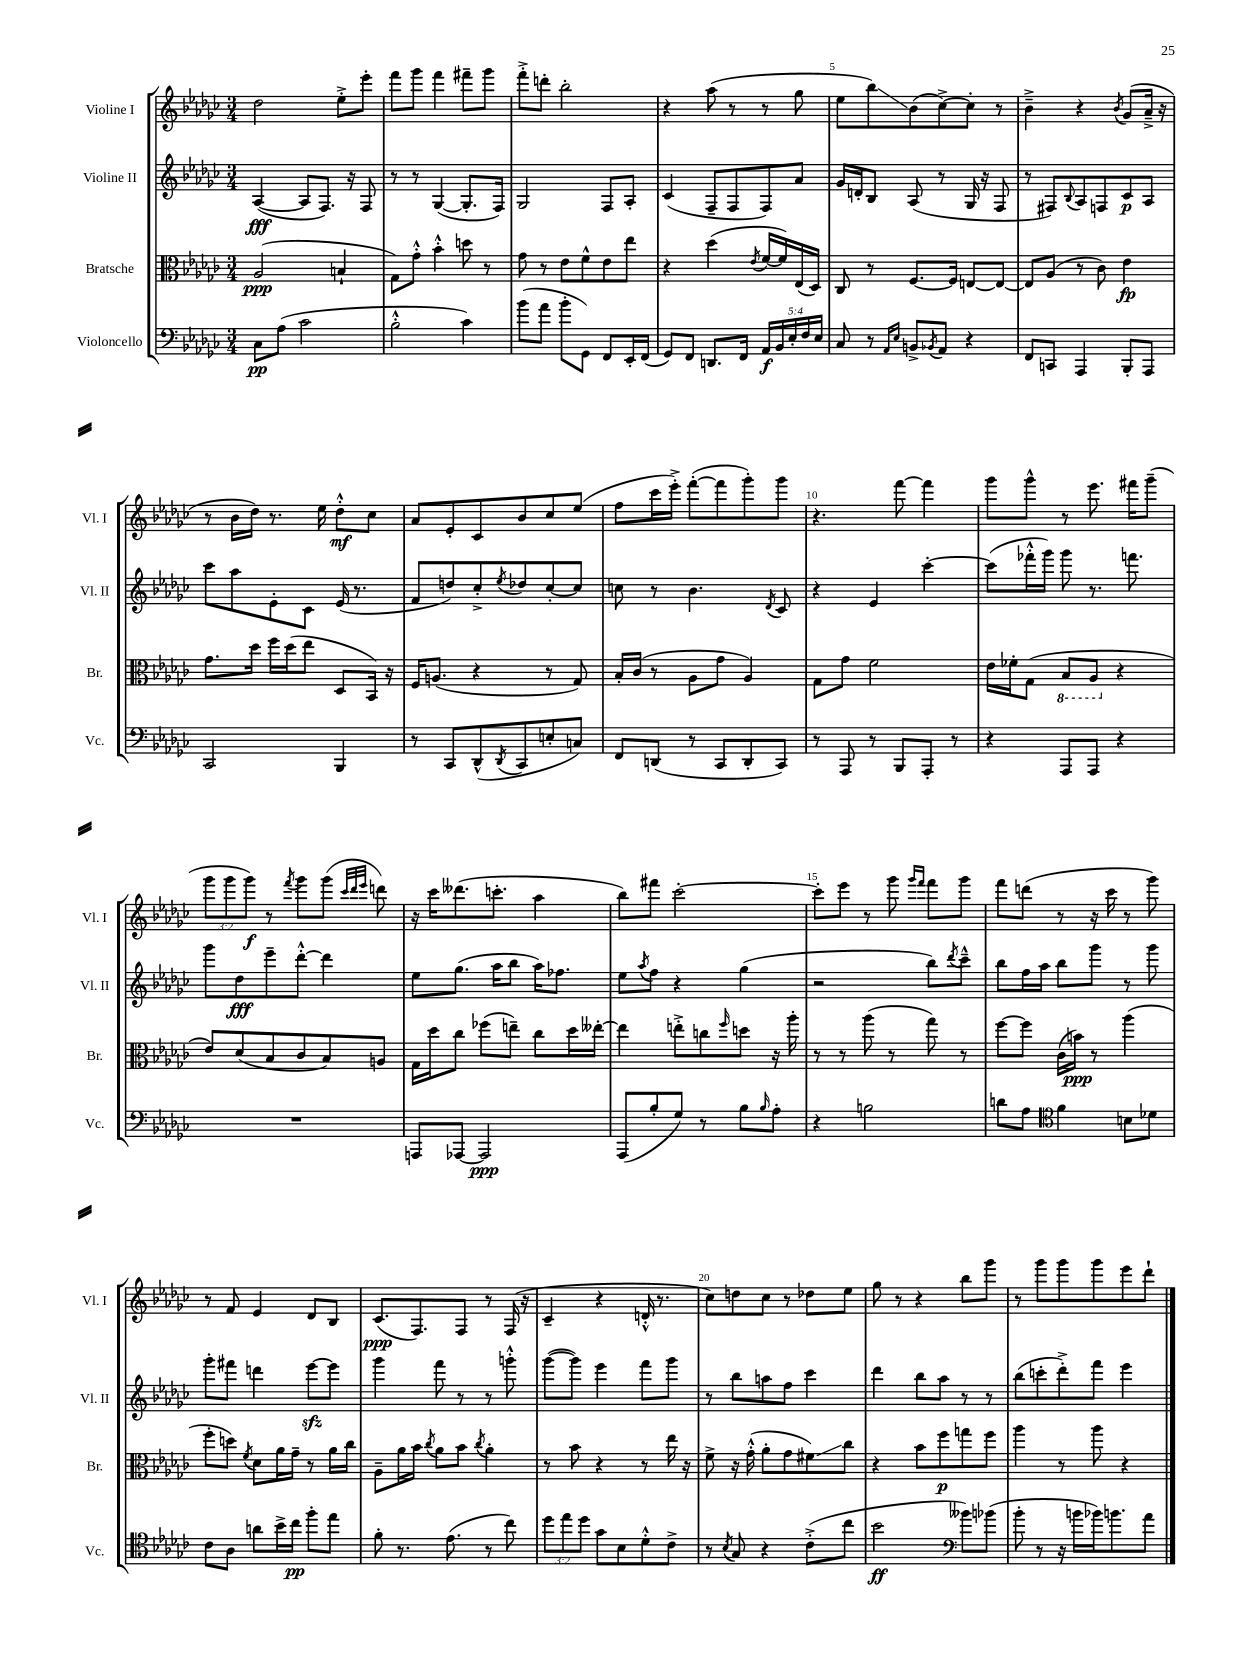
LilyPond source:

<<
\new StaffGroup <<
\new Staff = "s0" \with { instrumentName = "Violine I" shortInstrumentName = "Vl. I" } {
    \clef treble \key ges \major \numericTimeSignature \time 3/4 \override Staff.TupletNumber.text = #tuplet-number::calc-fraction-text
    des''2 ees''8-.-> ees'''8-. |
    f'''8 ges'''8 f'''4 fis'''8-- ges'''8 |
    f'''8-.-> d'''8-. bes''2-. |
    r4 aes''8( r8 r8 ges''8 |
    ees''8 bes''8\glissando) bes'8( ces''8~->) ces''8-. r8 |
    bes'4---> r4 \acciaccatura { bes'8 } ges'8( aes'16---> r16 |
    r8 bes'16 des''16) r8. ees''16 des''8-.-^\mf ces''8 |
    aes'8 ees'8-. ces'8 bes'8 ces''8 ees''8( |
    f''8 ces'''16 ees'''16-.->) f'''8~-.( f'''8 ges'''8-.) ges'''8 |
    r4. f'''8~ f'''4 |
    ges'''8 ges'''8-^ r8 ees'''8. fis'''16 ges'''8--( |
    \tuplet 3/2 { ges'''8 ges'''8 ges'''8\f) } r8 \acciaccatura { f'''8 } ges'''8 ges'''8( \grace { ces'''32 des'''32 ees'''32 } d'''8) |
    r16 ces'''16 deses'''8.( c'''8.-. aes''4 |
    bes''8) fis'''8 ces'''2~-. |
    ces'''8-. ees'''8 r8 ges'''8 \grace { ges'''16 f'''16 } f'''8 ges'''8 |
    f'''8 d'''8( r8 r16 ces'''16 r8 ges'''8) |
    r8 f'8 ees'4 des'8 bes8 |
    ces'8.\ppp( f8.) f8 r8 f16( r16 |
    ces'4-- r4 d'16-.-^ r8. |
    ces''8) d''8 ces''8 r8 des''8 ees''8 |
    ges''8 r8 r4 bes''8 ges'''8 |
    r8 ges'''8 ges'''8 ges'''8 ees'''8 des'''8-! \bar "|." |
}
\new Staff = "s1" \with { instrumentName = "Violine II" shortInstrumentName = "Vl. II" } {
    \clef treble \key ges \major \numericTimeSignature \time 3/4
    aes4~\fff( aes8 f8.) r16 f8 |
    r8 r8 ges4~( ges8.-. f16) |
    ges2 f8 aes8-. |
    ces'4( f8-- f8 f8) aes'8 |
    ges'16 d'16-. bes8 aes8( r8 ges16 r16 f8 |
    r8 fis8) \appoggiatura { bes8 } aes8 f8 ces'8\p aes8 |
    ces'''8 aes''8 ees'8-. ces'8 ees'16( r8. |
    f'8 d''8) ces''8-.-> \acciaccatura { ees''8 } des''8 ces''8~-. ces''8 |
    c''8 r8 bes'4. \acciaccatura { des'8 } ces'8 |
    r4 ees'4 ces'''4~-. |
    ces'''8( fes'''16-.-^ ges'''16) ges'''8 r8. f'''8. |
    ges'''8 des''8\fff ees'''8-- des'''8~-.-^ des'''4 |
    ees''8 ges''8.( aes''16 bes''8 aes''16) fes''8. |
    ees''8 \acciaccatura { aes''8 } f''8 r4 ges''4( |
    r2 bes''8) \acciaccatura { des'''8 } ces'''8---^ |
    bes''8 f''16 aes''16 bes''8 ges'''8 r8 ges'''8 |
    ges'''8-. fis'''8 d'''4 ees'''8~\sfz ees'''8 |
    ges'''4 f'''8 r8 r8 g'''8-.-^ |
    ges'''8~( ges'''8) ees'''4 f'''8 ges'''8 |
    r8 bes''8 a''8 f''8 ces'''4 |
    des'''4 bes''8 aes''8 r8 r8 |
    bes''8( c'''8-. des'''8-.->) f'''8 ees'''4 \bar "|." |
}
\new Staff = "s2" \with { instrumentName = "Bratsche" shortInstrumentName = "Br." } {
    \clef alto \key ges \major \numericTimeSignature \time 3/4
    aes2\ppp( b4-! |
    ges8) ges'8-.-^ bes'4-.-^ d''8 r8 |
    ges'8 r8 ees'8 f'8-^ ees'8 ees''8 |
    r4 des''4( \acciaccatura { ees'8 } f'16~ f'16) ees16( des16) |
    ces8 r8 f8.~ f16 e8~ e8~ |
    e8 aes8( r8 ces'8) ees'4\fp |
    ges'8. des''16 f''16 des''16( ees''8 des8 bes,16) r16 |
    f16 a8.( r4 r8 ges8) |
    bes16-. ces'16( r8 aes8 ges'8 aes4) |
    ges8 ges'8 f'2 |
    ees'16 fes'16-. ges8( \ottava #-1 bes,8 aes,8 \ottava #0 r4 |
    ees'8) des'8( bes8 ces'8 bes8) a8 |
    ges16 des''16 ces''8 fes''8( e''8--) ces''8 des''16 eeses''16~-. |
    eeses''4 e''8-.-> c''8 \grace { f''16 } d''8 r16 aes''16-. |
    r8 r8 aes''8( r8 ges''8) r8 |
    f''8~ f''8 ces'16( b'16\ppp) r8 aes''4( |
    f''8-. d''8) \acciaccatura { f'8 } des'8 aes'16 ges'16-- r8 aes'16 ces''16 |
    aes8-- aes'16 bes'16 \acciaccatura { ces''8 } aes'8 bes'8 \acciaccatura { ces''8 } aes'4-. |
    r8 bes'8 r4 r8 ees''16 r16 |
    f'8-> r16 ges'16-.-^( aes'8-. ges'8 fis'8\glissando) ces''8 |
    r4 bes'8 f''8\p g''8 f''8 |
    aes''4 r8 aes''8 r4 \bar "|." |
}
\new Staff = "s3" \with { instrumentName = "Violoncello" shortInstrumentName = "Vc." } {
    \clef bass \key ges \major \numericTimeSignature \time 3/4 \override Staff.TupletNumber.text = #tuplet-number::calc-fraction-text
    ces8\pp aes8( ces'2 |
    bes2-.-^ ces'4) |
    bes'8( aes'8 bes'8-. ges,8) f,8 ees,16-. f,16( |
    ges,8) f,8 d,8. f,16 \tuplet 5/4 { aes,16\f bes,16 ees16-. f16 ees16 } |
    ces8 r8 \grace { aes,16 ees16 } b,8-> \acciaccatura { bes,8 } aes,8 r4 |
    f,8 c,8 aes,,4 bes,,8-. aes,,8 |
    ces,2 bes,,4 |
    r8 ces,8 des,8-^( \acciaccatura { des,8 } ces,8 e8-. c8) |
    f,8 d,8( r8 ces,8 d,8-. ces,8) |
    r8 aes,,8 r8 bes,,8 aes,,8-. r8 |
    r4 aes,,8 aes,,8 r4 |
    R2. |
    a,,8 aes,,8~ aes,,2\ppp |
    aes,,8( bes8-. ges8) r8 bes8 \grace { bes16 } aes8-. |
    r4 b2 |
    d'8 aes8 \clef tenor f'4 b8 des'8 |
    ces'8 aes8 a'8 bes'16-> ces''16\pp f''8-. ees''8 |
    f'8-. r8. ees'8.( r8 ces''8) |
    \tuplet 3/2 { des''8 ees''8 des''8 } ges'8 bes8 des'8-.-^ ces'8-> |
    r8 \acciaccatura { bes8 } ges8 r4 ces'8-.->( ces''8 |
    bes'2\ff \clef bass beses'8) bes'8( |
    bes'8-. r8 r16 b'16 bes'16) b'8. aes'8 \bar "|." |
}
>>
>>
\layout { \context { \Score \override BarNumber.break-visibility = ##(#f #t #t) barNumberVisibility = #(every-nth-bar-number-visible 5) } }
